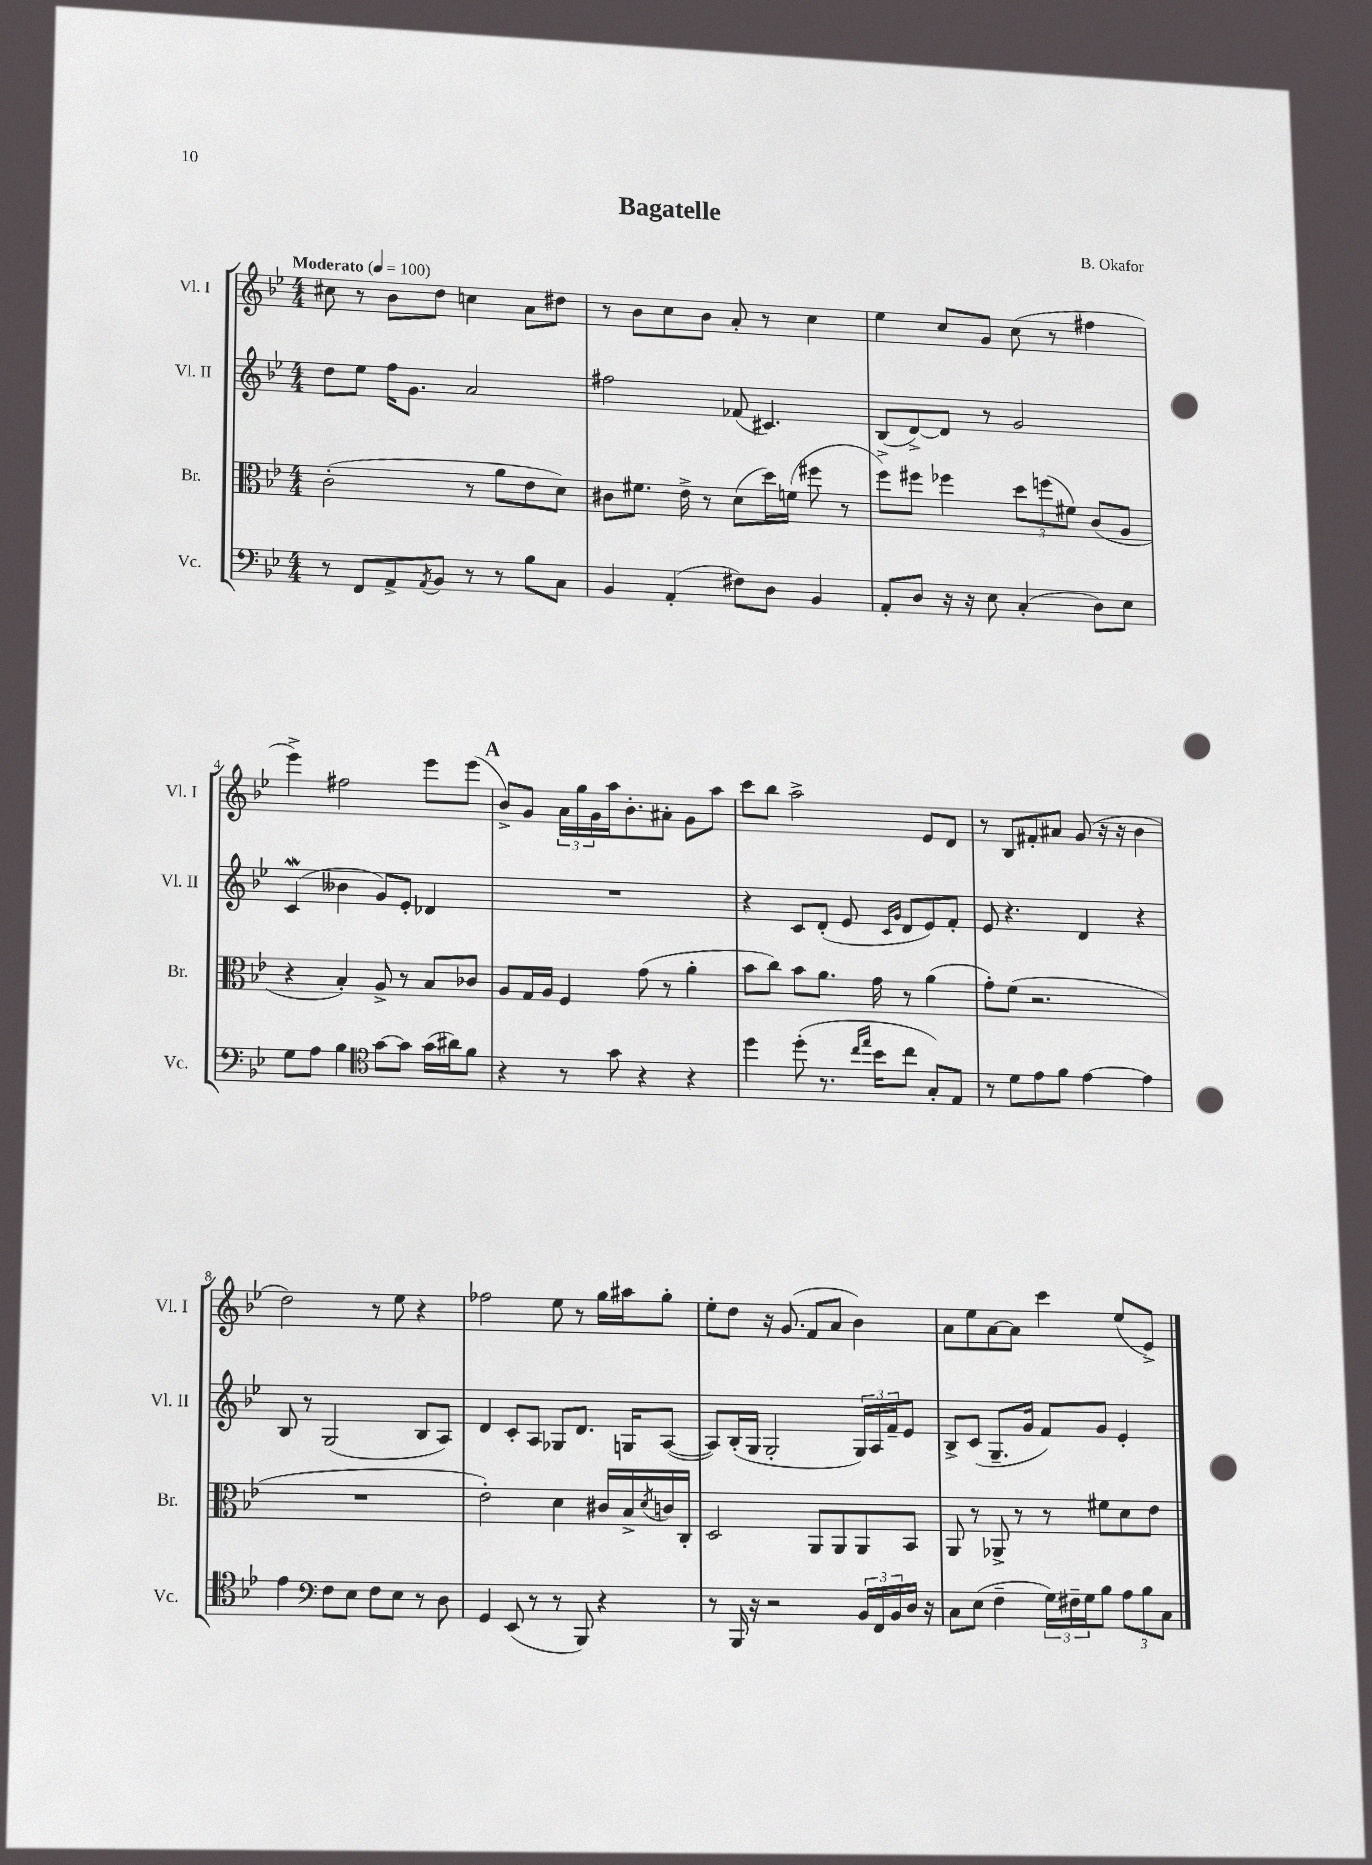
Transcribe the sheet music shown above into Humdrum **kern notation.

**kern	**kern	**kern	**kern
*part4	*part3	*part2	*part1
*staff4	*staff3	*staff2	*staff1
*I"Vc.	*I"Br.	*I"Vl. II	*I"Vl. I
*I'Vc.	*I'Br.	*I'Vl. II	*I'Vl. I
*clefF4	*clefC3	*clefG2	*clefG2
*k[b-e-]	*k[b-e-]	*k[b-e-]	*k[b-e-]
*M4/4	*M4/4	*M4/4	*M4/4
*MM100	*MM100	*MM100	*MM100
=1	=1	=1	=1
!	!	!	!LO:TX:a:B:t=Moderato
8r	(2c'\	8dd\L	8cc#X\
8FF/L	.	8ee-\J	8r
8AA^/	.	16ff\KL	8b-\L
.	.	8.g\J	.
8qAA/	.	.	.
8BB-/J	.	.	8dd\J
8r	8r	2a/	4ccn\
8r	8a\L	.	.
8B-\L	8e-\	.	8a\L
8C\J	8d\J)	.	8dd#X\J
=2	=2	=2	=2
4BB-/	8c#X\L	2ff#X\	8r
.	8.f#X\J	.	8b-\L
(4AA'/	.	.	8cc\
.	16e-^\	.	.
.	8r	.	8b-\J
8F#X\L)	(8d\L	(8f-X/	8a'/
8D\J	16dd\L)	4.c#X/)	8r
.	(16fn\JJ	.	.
4BB-/	8ff#X\	.	4cc\
.	8r	.	.
=3	=3	=3	=3
8AA'/L	8ff^\L)	(8B-/L	4ee-\
8D/J	8ff#X\J	[8d^/)	.
16r	4ff-X\	8d/J]	8cc/L
16r	.	.	.
8E-\	.	8r	8g/J
(4C'/	12dd\L	2g/	(8cc\
.	(12ffn\	.	.
.	.	.	8r
.	12f#X\J)	.	.
8D\L)	(8c/L	.	4ff#X\
8E-\J	8A/J	.	.
!!LO:LB:g=z
=4	=4	=4	=4
8G\L	4r	(4cW/	4eee-^\)
8A\J	.	.	.
4B-\	4B-'/)	4b--X\	2ff#X\
*clefC4	*	*	*
[8g\L	8A^/	8g/L)	.
8g\J]	8r	8e-'/J	.
(16g\LL	8B-/L	4d-X/	8eee-\L
16a#X\J)	.	.	.
8f\J	8c-X/J	.	(8eee-\J
!!LO:REH:place=s1:t=A
=5	=5	=5	=5
4r	8A/L	1r	8b-^/L)
.	16G/L	.	8g/J
.	16A/JJ	.	.
8r	4F/	.	24a\LL
.	.	.	24gg\
.	.	.	24g\
8g\	.	.	16aa\J
.	.	.	8.b-'\
4r	(8g\	.	.
.	8r	.	8a#X'\J
4r	4a'\	.	8g\L
.	.	.	8aa\J
=6	=6	=6	=6
4dd\	8b-\L	4r	8ccc\L
.	8cc\J)	.	8bb-\J
(8dd'\	8b-\L	8c/L	2aa^\
8.r	8.a\J	(8d'/J	.
.	.	8e-/	.
16qqcc/LL	.	.	.
16qqee-/JJ	.	.	.
16b-\KL	16g\	.	.
.	.	16qqc/LL	.
.	.	16qqg/JJ	.
8cc\J	8r	8d/L	.
8G'/L)	(4a\	8e-/)	8e-/L
8E-/J	.	8f'/J	8d/J
=7	=7	=7	=7
8r	8g'\L)	8e-/	8r
8d\L	(8f\J	4.r	8B-/L
8e-\	2.r	.	8f#X'/
8f\J	.	.	8a#X/J
[4e-\	.	4d/	(8g/
.	.	.	16r
.	.	.	16r
4e-\]	.	4r	4b-\
!!LO:LB:g=z
=8	=8	=8	=8
4e-\	1r	8B-/	2dd\)
.	.	8r	.
*clefF4	*	*	*
8F\L	.	(2G/	.
8E-\J	.	.	.
8F\L	.	.	8r
8E-\J	.	.	8ee-\
8r	.	8B-/L	4r
8D\	.	8A/J)	.
=9	=9	=9	=9
4GG/	2e-'\)	4d/	2ff-X\
(8EE-/	.	8c'/L	.
8r	.	8A/J	.
8r	4d\	8G-X/L	8ee-\
8BBB-/)	.	8.d/J	8r
4r	16c#X/LL	.	16gg\LL
.	16B-^/	16Gn/KL	16aa#X\J
.	8qd/	.	.
.	16cn/	([8A/J	8gg'\J
.	16C'/JJ	.	.
=10	=10	=10	=10
8r	2D/	8A/L])	8ee-'\L
16BBB-/	.	(16B-'/L	8dd\J
16r	.	16G/JJ	.
2r	.	2G'/	16r
.	.	.	(8.g/
.	8AA/L	.	8f/L
.	8AA/	.	8a/J
24BB-/LL	8AA/	24G/LL)	4b-\)
24FF/	.	24A/	.
24BB-/	.	24f~/J	.
16D/JJ	8BB-/J	8e-/J	.
16r	.	.	.
=11	=11	=11	=11
8C\L	8AA/	8B-^/L	8a\L
(8E-\J	8r	(8c/J	8ee-\
4F~\	8AA-X^/	8.G~/L	[8a\
.	8r	.	8a\J]
.	.	16g/Jk	.
24G\LL)	8r	8f/L)	4ccc\
24F#X~\	.	.	.
24G\J	.	.	.
8B-\J	8f#X\L	8g/J	.
12A\L	8d\	4e-'/	(8ee-/L
12B-\	.	.	.
.	8e-\J	.	8e-^/J)
12C\J	.	.	.
==	==	==	==
*-	*-	*-	*-
